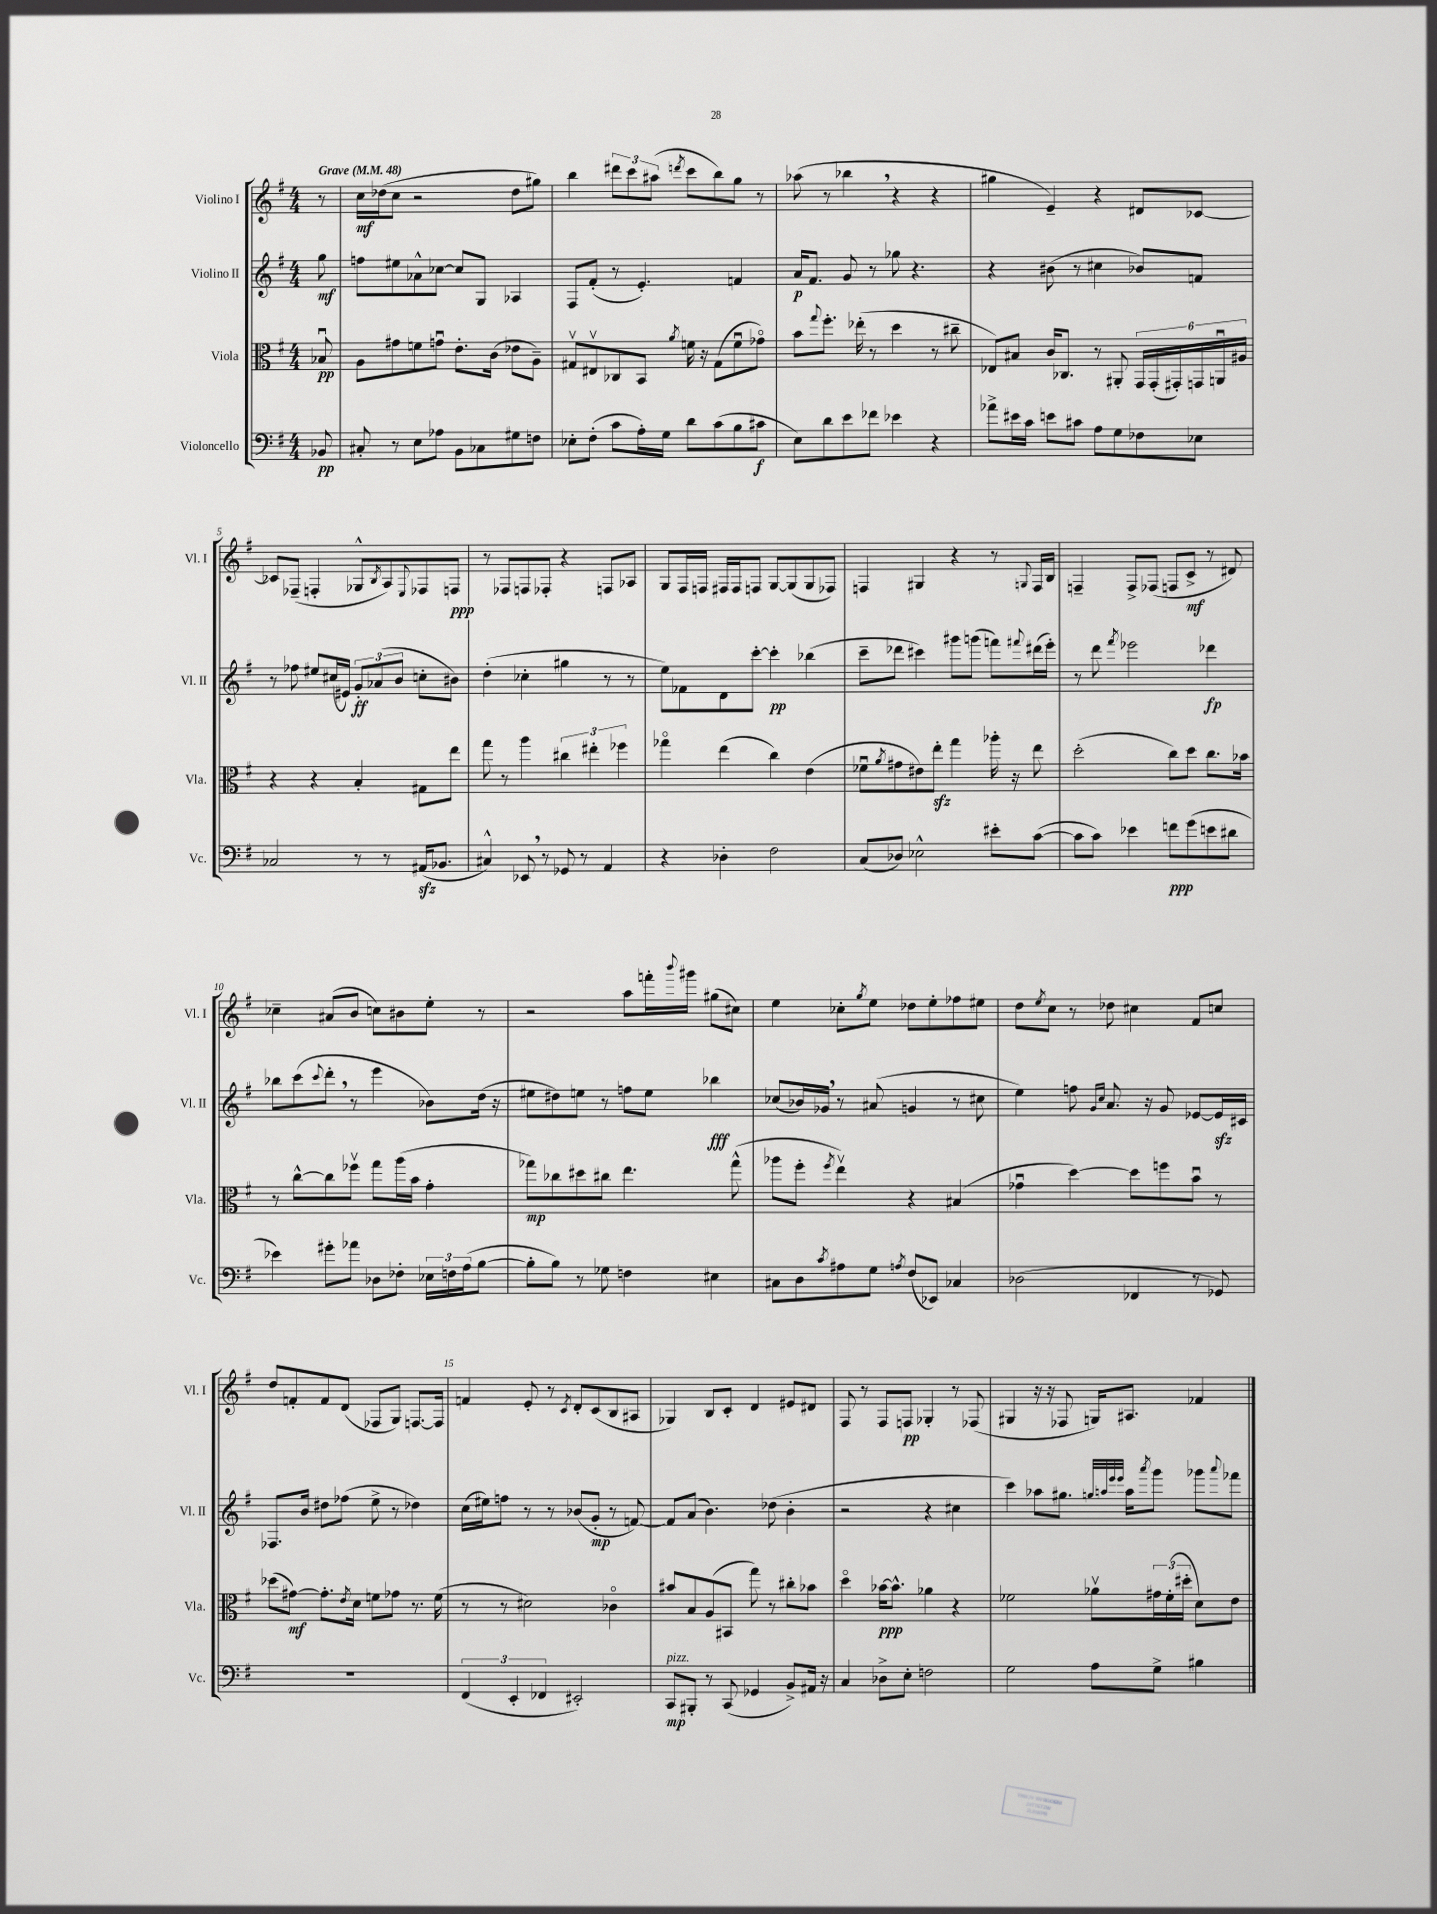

**kern	**kern	**kern	**kern
*staff4	*staff3	*staff2	*staff1
*clefF4	*clefC3	*clefG2	*clefG2
*k[f#]	*k[f#]	*k[f#]	*k[f#]
*M4/4	*M4/4	*M4/4	*M4/4
*MM48	*MM48	*MM48	*MM48
8BB-	8B-u	8gg	8r
=	=	=	=
8C#'	8A	8ff	16cc
.	.	.	(16dd-
8r	8g#	8ee#	8cc
8E	8f	8a-^^	2r
8A-	8gu	[8cc-	.
8BB	8.e'	8cc-]	.
8C-	.	8G	.
.	(16c	.	.
8G#	8e-	4A-	8dd-
8F	8A~)	.	8gg#)
=	=	=	=
8E-'	8G#v	8F#	4bb
(8F#'	8E#v	(8f#'	.
8c	8C-	8r	12ddd#
.	.	.	12ccc
16A')	8BB	4.e')	.
.	.	.	(12aa#
16G	.	.	.
.	8qa	.	8qddd
8d	16f	.	8ccc
.	16r	.	.
(8c	(8G#	.	8bb)
8B	8fu	4f	8gg
8c#	8g-o)	.	8r
=	=	=	=
8E)	8b	16a	(8aa-
.	.	8.f#	.
.	8qqgg	.	.
8d	8.ff#'	.	8r
8e	.	8g	4bb-
.	(16ee-'	.	.
8f-	8r	8r	.
4e-	4dd	8gg-	4r
.	.	4.r	.
4r	8r	.	4r
.	8cc#~	.	.
=	=	=	=
8a-^	8E-)	4r	4gg#
16e#	8B#	.	.
16c	.	.	.
8e	16c	(8b#	4e~)
.	8.C-	.	.
8c#	.	8r	.
8A	8r	4cc#	4r
8G	8AA#'	.	.
8F-	24GG	8b-)	8d#
.	(24GG'	.	.
.	24GG#')	.	.
8E-	24GG	8f	[8c-
.	24AAu	.	.
.	24A#	.	.
=	=	=	=
2C-	4r	8r	8c-]
.	.	8ff-	(8F-~
.	4r	8ee#	4F'
.	.	(16cc#	.
.	.	16e#)	.
8r	4B'	12g'	8G-^^
.	.	(12a-	.
.	.	.	8qB
8r	.	.	8A)
.	.	12b	.
.	.	.	8qqE
(16AA#	8G#	8cc'	8F-
8.BB-	.	.	.
.	8ee	8b#)	8F
=	=	=	=
4C#^^)	8gg	(4dd'	8r
.	8r	.	8F-
8EE-	4aa	4cc-'	8F
8r	.	.	8F-'
8GG-	6cc#	4gg#	4r
8r	.	.	.
.	6ee#'	.	.
4AA	.	8r	8F
.	6ff-	.	.
.	.	8r	8A-
=	=	=	=
4r	4gg-o	8ee)	8G
.	.	8f-	16F#
.	.	.	16F
4D-'	(4ee	8d	16F#
.	.	.	16F#
.	.	[8ccc'	8F
2F#	4cc)	4ccc']	[8G
.	.	.	(8G]
.	(4e	(4bb-	8G
.	.	.	8F-)
=	=	=	=
(8C	8f-u	8ccc~	4F
.	8qa	.	.
8D-)	8g#	8ddd-	.
2E-^^	8e#)	4ccc#)	4G#
.	8ee'	.	.
.	4gg	8ggg#	4r
.	.	(8ggg	.
8e#'	16aa-'	8fff)	8r
.	16r	.	.
.	.	8qqfff#	8qqG
([8c	8ee	(16ddd#	16F
.	.	16eee')	16B
=	=	=	=
8c]	(2dd'	8r	4F~
8c)	.	8ddd	.
.	.	8qfff#	.
4e-	.	2eee-	8F^
.	.	.	(8F-
8f	8cc)	.	8F
(8g	8dd	.	8c^
8e	8.cc	4ddd-	8r
8d#	.	.	8d#)
.	16b-	.	.
=	=	=	=
4e-)	8r	8bb-	4cc-~
.	[8cc^^	(8ccc	.
.	.	8qqccc	.
8g#'	8cc]	8ddd'	(8a#
8a-	8ff-v	8r	8b
8D-	8gg	4eee	8cc)
8F-'	(16aa	.	8b#
.	16b	.	.
24E-	4g'	8b-)	8ee'
24F	.	.	.
(24A	.	.	.
[8B	.	(16dd	8r
.	.	16r	.
=	=	=	=
8B']	8gg-)	8ee#	2r
8B)	8cc-	8dd#)	.
8r	8dd#	8ee	.
8G-	8cc#	8r	.
4F	4.ee	8ff	8aa
.	.	8ee	16fff'
.	.	.	8qqbbb
.	.	.	16ggg#
4E#	.	4bb-	(8gg#
.	(8gg-^^	.	8cc#)
=	=	=	=
8C#	8aa-	(8cc-	4ee
8D	8ff#'	16b-)	.
.	.	16g-	.
8qc	8qff#	.	.
8A#	4eev)	8r	8cc-'
.	.	.	8qgg
8G	.	(8a#	8ee
8qA	.	.	.
(8F#	4r	4g	8dd-
8EE-)	.	.	8ee'
4C-	(4B#	8r	8ff-
.	.	8cc#	8ee#
=	=	=	=
(2D-	4g-u	4ee)	8dd
.	.	.	8qee
.	.	.	8cc
.	[4dd)	8ff	8r
.	.	16qqg	.
.	.	16qqcc	.
.	.	8.a	8dd-
4FF-	8dd]	.	4cc#
.	.	16r	.
.	8ff	8g	.
8r	8bu	[8e-	8f#
8GG-)	8r	16e-]	8cc
.	.	16c#	.
=	=	=	=
1r	(8dd-	8.F-	8dd
.	[8g#)	.	8f'
.	.	16b	.
.	8.g#']	8dd#	8f
.	.	(8ff-	(8d
.	8qe	.	.
.	16d	.	.
.	8f	8ee^	8F-
.	8g-	8r	8G)
.	8.r	4dd-)	[8.F
.	(16f	.	16F]
=	=	=	=
(6FF#	8r	(16cc	4f
.	.	16ee#)	.
.	8r	8ff	.
6EE'	.	.	.
.	2d#)	8r	8e'
6FF-	.	.	.
.	.	8r	8r
.	.	.	8qc
2EE#')	.	(8b-	8d'
.	.	8g'	(8c
.	4c-o	8r	8B
.	.	[8f)	8A#
=	=	=	=
8CC	8b#	8f]	4G-)
8BBB#'	8B	(8a	.
8r	(8A	4.b)	8B
(8CC	8BB#	.	8c'
4GG-	8gg)	.	4d
.	8r	(8dd-	.
8BB^)	8cc#'	4b'	8e#
16AA#	8b-	.	8d#
16r	.	.	.
=	=	=	=
4C	4ddo	2r	8F#
.	.	.	8r
8D-^	[16b-	.	8F#
.	8.b-^^]	.	.
8E'	.	.	8F
2F	4a-	4r	4G-'
.	4r	4cc#	8r
.	.	.	(8F-
=	=	=	=
2G	2f-	4ccc)	4G#
.	.	8aa-	16r
.	.	.	16r
.	.	8.gg#	8F-
8A	8a-v	.	16G)
.	.	32qqgg	.
.	.	32qqaa	.
.	.	32qqeee	.
.	.	32qqeee	.
.	.	16aa	8.A#
.	.	8qaaa	.
8G^	24g#	8ggg	.
.	(24f-'	.	.
.	24dd#'	.	.
4B#	8d)	8ggg-	4f-
.	.	8qqaaa	.
.	8e	8fff-	.
==	==	==	==
*-	*-	*-	*-
